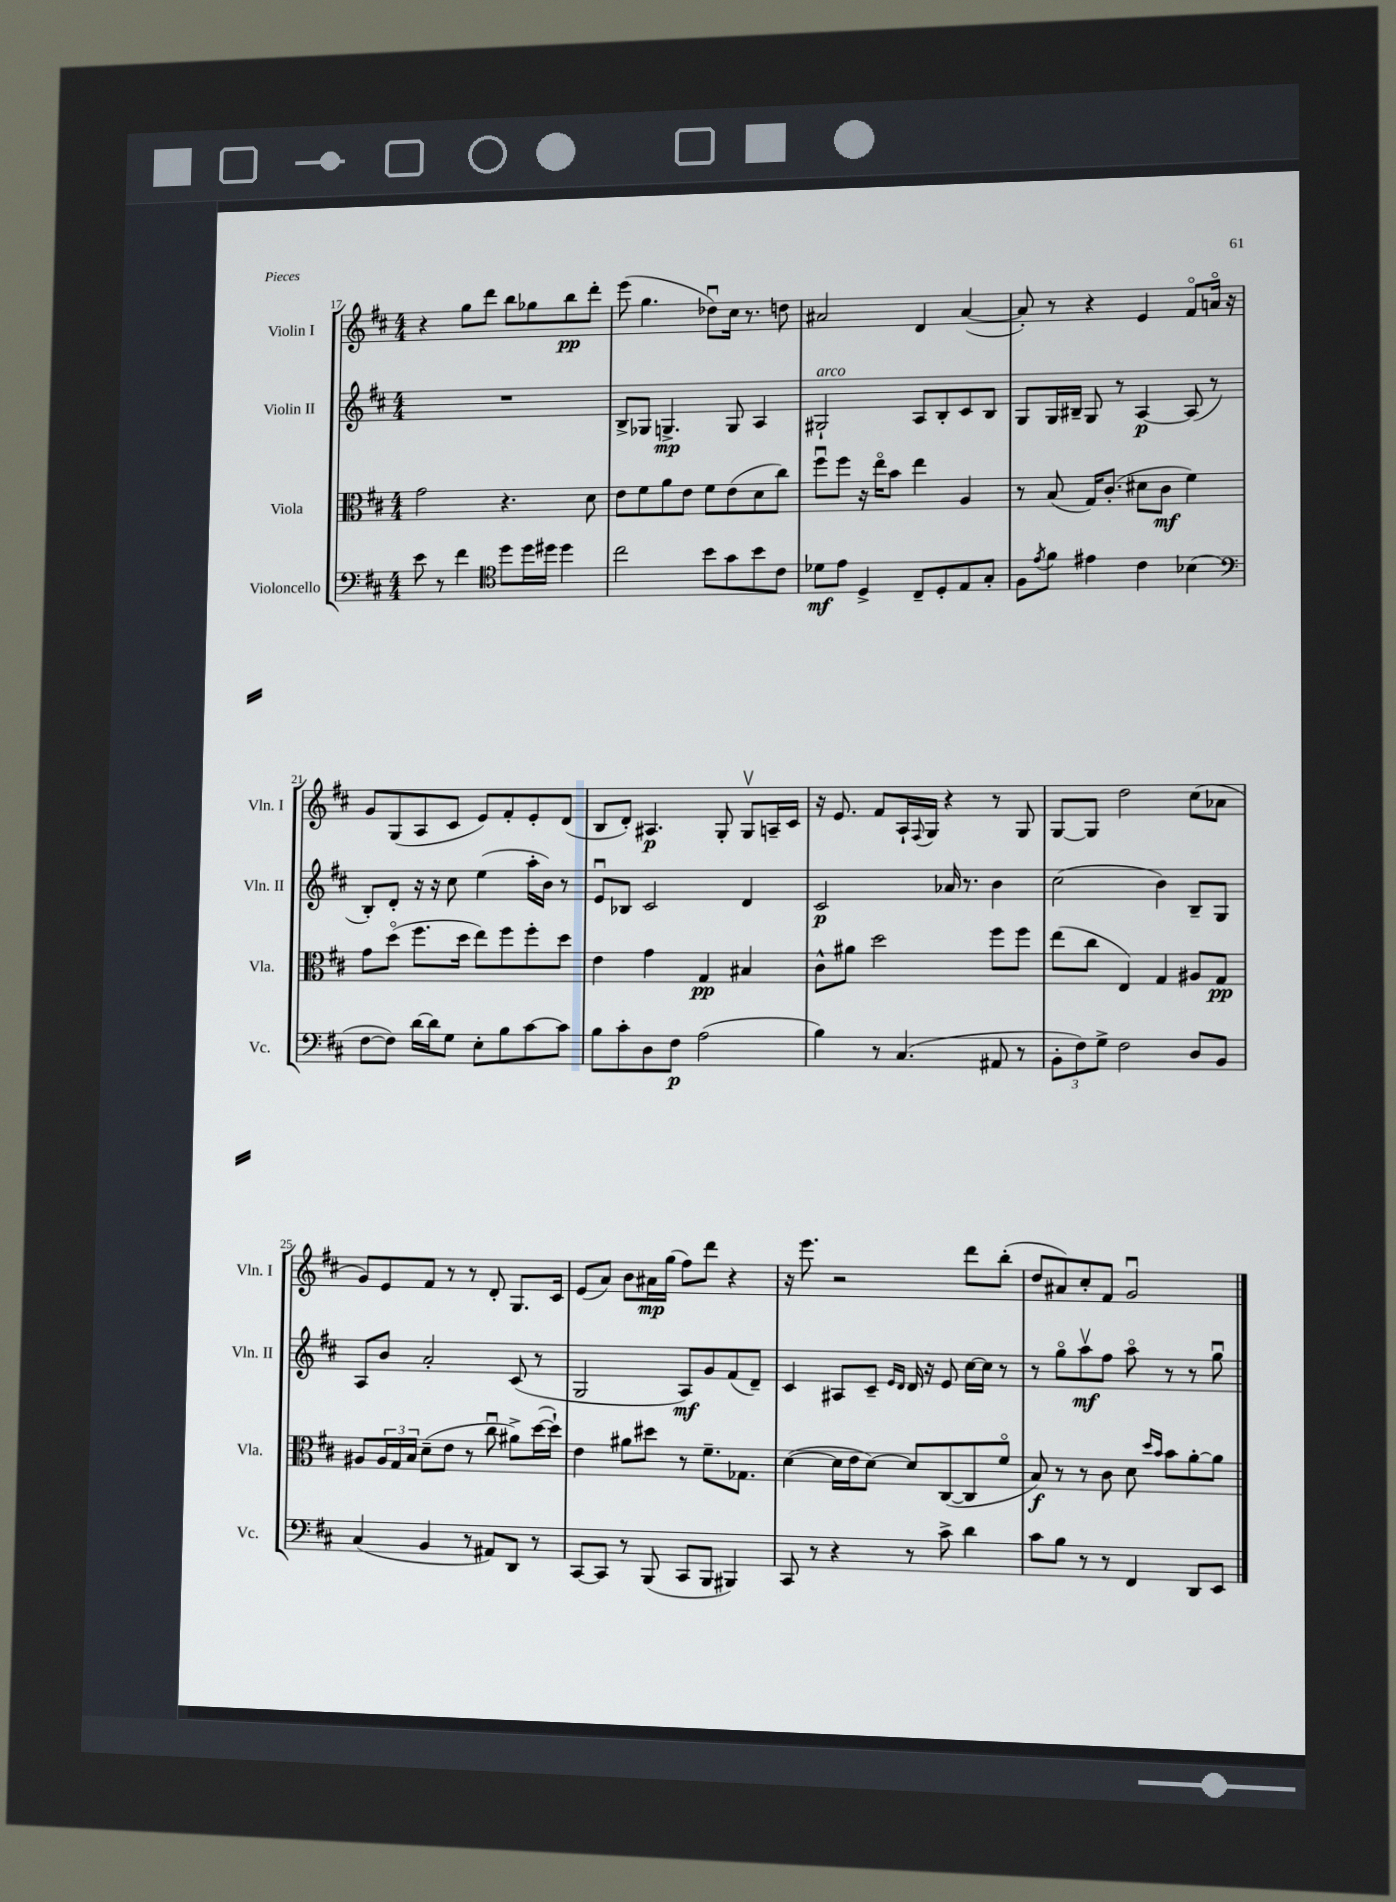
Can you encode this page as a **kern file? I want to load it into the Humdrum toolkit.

**kern	**dynam	**kern	**dynam	**kern	**dynam	**kern	**dynam
*part4	*part4	*part3	*part3	*part2	*part2	*part1	*part1
*staff4	*staff4	*staff3	*staff3	*staff2	*staff2	*staff1	*staff1
*I"Violoncello	*	*I"Viola	*	*I"Violin II	*	*I"Violin I	*
*I'Vc.	*	*I'Vla.	*	*I'Vln. II	*	*I'Vln. I	*
*clefF4	*	*clefC3	*	*clefG2	*	*clefG2	*
*k[f#c#]	*	*k[f#c#]	*	*k[f#c#]	*	*k[f#c#]	*
*M4/4	*	*M4/4	*	*M4/4	*	*M4/4	*
=17	=17	=17	=17	=17	=17	=17	=17
8e\	.	2g\	.	1r	.	4r	.
8r	.	.	.	.	.	.	.
4f#\	.	.	.	.	.	8gg\L	.
.	.	.	.	.	.	8ddd\J	.
*clefC4	*	*	*	*	*	*	*
8dd\L	.	4.r	.	.	.	8bb\L	.
16dd\L	.	.	.	.	.	8gg-X\	.
16dd#X\JJ	.	.	.	.	.	.	.
4dd#\	.	.	.	.	.	8bb\	pp
.	.	8d\	.	.	.	8ddd'\J	.
=18	=18	=18	=18	=18	=18	=18	=18
2cc#\	.	8e\L	.	8B^/L	.	(8eee\	.
.	.	8f#\	.	8G-X/J	.	4.gg\	.
.	.	8a\	.	4.Gn^/	mp	.	.
.	.	8e\J	.	.	.	.	.
8b\L	.	8f#\L	.	.	.	8dd-Xu\L)	.
8g\	.	(8e\	.	8G/	.	16cc#\Jk	.
.	.	.	.	.	.	8.r	.
8b\	.	8d\	.	4A/	.	.	.
8c#\J	.	8cc#\J)	.	.	.	8ddn\	.
=19	=19	=19	=19	=19	=19	=19	=19
!	!	!	!	!LO:TX:a:i:t=arco	!	!	!
8d-X\L	mf	8ff#u\L	.	2G#X`/	.	2a#X/	.
8e\J	.	8ff#\J	.	.	.	.	.
4D^/	.	16r	.	.	.	.	.
.	.	16ee\KL	.	.	.	.	.
.	.	8b\J	.	.	.	.	.
8C#~/L	.	4ee\	.	8A/L	.	4d/	.
8D'/	.	.	.	8B'/	.	.	.
8E/	.	4A/	.	8c#/	.	([4a#/	.
8G'/J	.	.	.	8B/J	.	.	.
=20	=20	=20	=20	=20	=20	=20	=20
8F#\L	.	8r	.	8G/L	.	8a#'/])	.
8qe/	.	.	.	.	.	.	.
8f#\J	.	(8B/	.	16G/L	.	8r	.
.	.	.	.	16B#X~/JJ	.	.	.
4e#X\	.	16G/KL)	.	8G/	.	4r	.
.	.	(8.c#'/J	.	.	.	.	.
.	.	.	.	8r	.	.	.
4c#\	.	8d#X\L	.	[4A/	p	4e/	.
.	.	8c#\J	mf	.	.	.	.
(4B-X\	.	4f#\)	.	(8A/]	.	8f#/L	.
.	.	.	.	8r	.	16an/Jk	.
.	.	.	.	.	.	16r	.
!!LO:LB:g=z
=21	=21	=21	=21	=21	=21	=21	=21
*clefF4	*	*	*	*	*	*	*
[8F#\L	.	8g\L	.	8B'/L)	.	8g/L	.
8F#\J])	.	(8dd\J	.	8d'/J	.	(8G/	.
[16d\LL	.	8.ff#\L	.	16r	.	8A/	.
16d\J]	.	.	.	16r	.	.	.
8G\J	.	.	.	8cc#\	.	8c#/J	.
.	.	16dd\Jk	.	.	.	.	.
8E'\L	.	8ee\L)	.	(4ee\	.	8e/L)	.
8B\	.	8ff#\	.	.	.	8f#'/	.
[8c#\	.	8ff#'\	.	16aa'\LL	.	8e'/	.
.	.	.	.	16b\JJ)	.	.	.
8c#\J]	.	8dd\J	.	8r	.	(8d/J	.
=22	=22	=22	=22	=22	=22	=22	=22
8B\L	.	4e\	.	8eu/L	.	8B/L	.
8c#'\	.	.	.	8B-X/J	.	8d'/J)	.
8D\	.	4g\	.	2c#/	.	4.A#X/	p
8F#\J	p	.	.	.	.	.	.
(2A\	.	4G/	pp	.	.	.	.
.	.	.	.	.	.	8G'/	.
.	.	4B#X/	.	4d/	.	8Gv/L	.
.	.	.	.	.	.	16An~/L	.
.	.	.	.	.	.	16c#/JJ	.
=23	=23	=23	=23	=23	=23	=23	=23
4B\)	.	8c#^^\L	.	2c#/	p	16r	.
.	.	.	.	.	.	8.e/	.
.	.	8a#X\J	.	.	.	.	.
8r	.	2dd\	.	.	.	8f#/L	.
(4.C#/	.	.	.	.	.	16A`/L	.
.	.	.	.	.	.	8qqF#/	.
.	.	.	.	.	.	16G/JJ	.
.	.	.	.	16a-X/	.	4r	.
.	.	.	.	8.r	.	.	.
8AA#X/	.	8ff#\L	.	4b\	.	8r	.
8r	.	8ff#\J	.	.	.	8G/	.
=24	=24	=24	=24	=24	=24	=24	=24
12BB'\L	.	(8ee\L	.	(2cc#\	.	[8G/L	.
12F#\)	.	.	.	.	.	.	.
.	.	8cc#\J	.	.	.	8G/J]	.
12G^\J	.	.	.	.	.	.	.
2F#\	.	4E/)	.	.	.	2dd\	.
.	.	4G/	.	4b\)	.	.	.
8D/L	.	8A#X/L	.	8B~/L	.	(8cc#\L	.
8BB/J	.	8G/J	pp	8G/J	.	8a-X\J	.
!!LO:LB:g=z
=25	=25	=25	=25	=25	=25	=25	=25
(4C#/	.	8A#X/L	.	8A/L	.	8g/L)	.
.	.	24A#/L	.	8b/J	.	8e/	.
.	.	24G/	.	.	.	.	.
.	.	24B/JJ	.	.	.	.	.
4BB/	.	(8d~\L	.	2a'/	.	8f#/J	.
.	.	8e\J	.	.	.	8r	.
8r	.	8r	.	.	.	8r	.
8AA#X/L)	.	8cc#u\	.	.	.	8d'/	.
8DD/J	.	8a#X^\L)	.	(8c#/	.	8.G/L	.
8r	.	([16dd\L	.	8r	.	.	.
.	.	16dd`\JJ])	.	.	.	16c#/Jk	.
=26	=26	=26	=26	=26	=26	=26	=26
[8CC#/L	.	4e\	.	2G/	.	(8e/L	.
8CC#/J]	.	.	.	.	.	8a/J)	.
8r	.	8a#X\L	.	.	.	8b\L	.
(8BBB/	.	8dd#X\J	.	.	.	16a#X\L	mp
.	.	.	.	.	.	(16gg\JJ	.
8CC#/L	.	8r	.	8A/L)	mf	8ff#\L)	.
8BBB/J	.	8.f#~\L	.	8g/	.	8ddd\J	.
4BBB#X/)	.	.	.	(8f#/	.	4r	.
.	.	8.G-X\J	.	.	.	.	.
.	.	.	.	8d~/J)	.	.	.
=27	=27	=27	=27	=27	=27	=27	=27
8CC#/	.	([4d\	.	4c#/	.	16r	.
.	.	.	.	.	.	8.eee\	.
8r	.	.	.	.	.	.	.
4r	.	16d\LL]	.	8A#X/L	.	2r	.
.	.	16e\J	.	.	.	.	.
.	.	[8d\J)	.	8c#~/J	.	.	.
.	.	.	.	16qqe/LL	.	.	.
.	.	.	.	16qqd/JJ	.	.	.
8r	.	8d/L]	.	16d/	.	.	.
.	.	.	.	16r	.	.	.
8c#^\	.	([8C#/	.	8e/	.	.	.
4d\	.	8C#/]	.	[16cc#\LL	.	8ddd\L	.
.	.	.	.	16cc#\JJ]	.	.	.
.	.	8f#/J	.	8r	.	(8bb'\J	.
=28	=28	=28	=28	=28	=28	=28	=28
8c#\L	.	8B/)	f	8r	.	8dd/L	.
8B\J	.	8r	.	8gg\L	.	8a#X/)	.
8r	.	8r	.	8aav\	mf	8cc#'/	.
8r	.	8c#\	.	8ff#\J	.	8f#/J	.
4FF#/	.	8d\	.	8aa\	.	2gu/	.
.	.	16qqdd/LL	.	.	.	.	.
.	.	16qqb/JJ	.	.	.	.	.
.	.	8b\L	.	8r	.	.	.
8DD/L	.	[8a'\	.	8r	.	.	.
8EE/J	.	8a\J]	.	8ggu\	.	.	.
==	==	==	==	==	==	==	==
*-	*-	*-	*-	*-	*-	*-	*-
